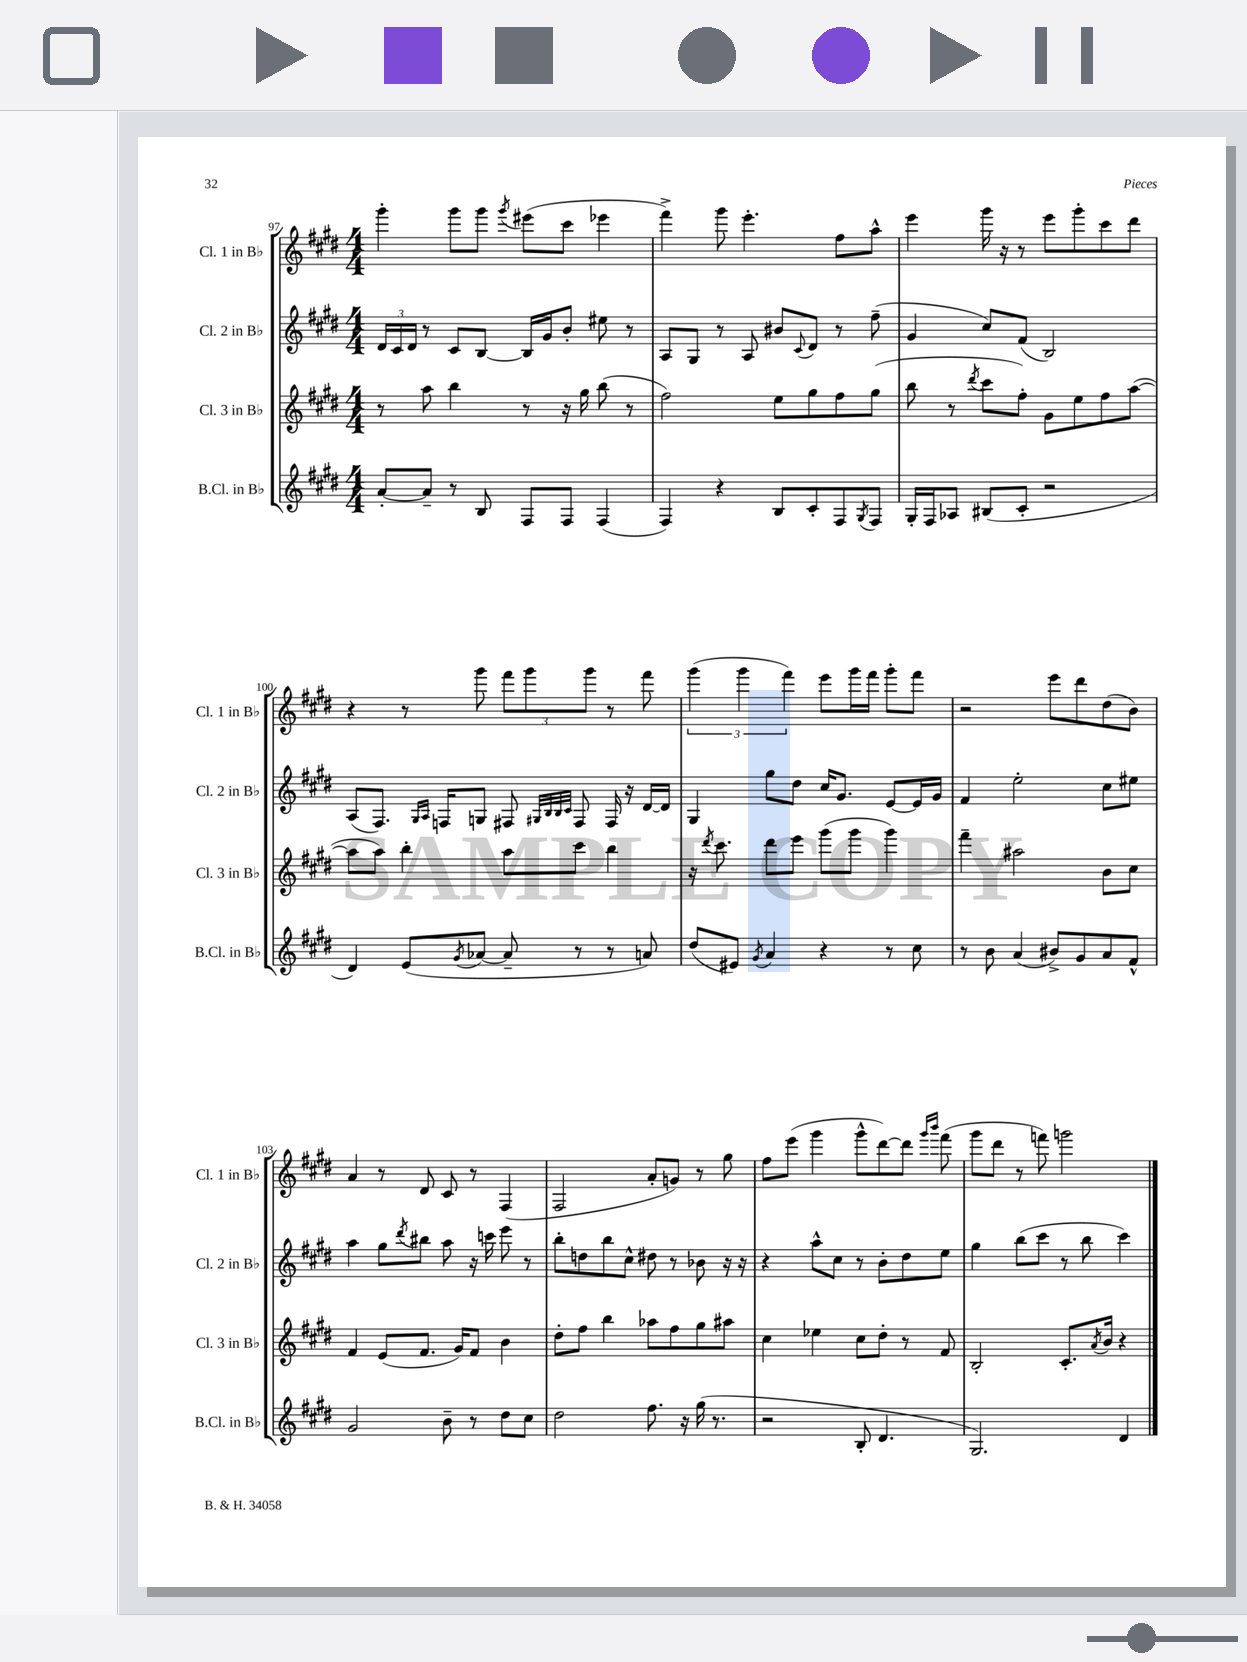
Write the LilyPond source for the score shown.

<<
\new StaffGroup <<
\new Staff = "s0" \with { instrumentName = "Cl. 1 in Bb" shortInstrumentName = "Cl. 1 in Bb" } {
    \clef treble \key e \major \numericTimeSignature \time 4/4
    gis'''4-. gis'''8 gis'''8 \acciaccatura { gis'''8 } eis'''8( cis'''8 ees'''4 |
    fis'''4->) gis'''8 e'''4.-. fis''8 a''8-^ |
    e'''4 gis'''16 r16 r8 e'''8 gis'''8-. cis'''8 dis'''8 |
    r4 r8 gis'''8 \tuplet 3/2 { fis'''8 gis'''8 gis'''8 } r8 fis'''8 |
    \tuplet 3/2 { gis'''4( gis'''4 fis'''4) } e'''8 gis'''16 fis'''16 gis'''8-. fis'''8 |
    r2 e'''8 dis'''8 dis''8( b'8) |
    a'4 r8 dis'8 cis'8 r8 fis4( |
    fis2 a'8-. g'8) r8 gis''8 |
    fis''8 e'''8( gis'''4 gis'''8-^ dis'''8~) dis'''8 \grace { gis'''16 b'''16 } fis'''8( |
    gis'''8 dis'''8 r8 f'''8) g'''2 \bar "|." |
}
\new Staff = "s1" \with { instrumentName = "Cl. 2 in Bb" shortInstrumentName = "Cl. 2 in Bb" } {
    \clef treble \key e \major \numericTimeSignature \time 4/4
    \tuplet 3/2 { dis'16 cis'16 dis'16 } r8 cis'8 b8~ b16 gis'16 b'8-. eis''8 r8 |
    a8 gis8 r8 a8 bis'8 \appoggiatura { cis'8 } dis'8 r8 fis''8--( |
    gis'4 cis''8) fis'8( b2) |
    a8( fis8.) \grace { gis16 a16 } f16 g8 fis8 \grace { gis32 b32 b32 cis'32 } fis8 fis16 r16 dis'16~ dis'16 |
    gis4 gis''8 dis''8 cis''16 gis'8. e'8~ e'16 gis'16 |
    fis'4 e''2-. cis''8 eis''8 |
    a''4 gis''8 \acciaccatura { dis'''8 } bis''8 a''8 r16 c'''16 e'''8 r8 |
    b''8-. d''8 b''8 cis''8-^ dis''8 r8 bes'8 r16 r16 |
    r4 a''8-^ cis''8 r8 b'8-. dis''8 e''8 |
    gis''4 b''8( cis'''8 r8 b''8 cis'''4) \bar "|." |
}
\new Staff = "s2" \with { instrumentName = "Cl. 3 in Bb" shortInstrumentName = "Cl. 3 in Bb" } {
    \clef treble \key e \major \numericTimeSignature \time 4/4
    r8 a''8 b''4 r8 r16 gis''16 b''8( r8 |
    fis''2) e''8 gis''8 fis''8 gis''8( |
    b''8 r8 \acciaccatura { dis'''8 } cis'''8 fis''8-.) gis'8 e''8 fis''8 a''8~( |
    a''8 a''8) b''4-. a''8 cis'''8 b''4 |
    r16 \acciaccatura { dis'''8 } cis'''8. dis'''8 e'''8 gis'''8( gis'''8 gis'''4) |
    fis'''4-- ais''2 b'8 cis''8 |
    fis'4 e'8( fis'8. gis'16) fis'8 b'4 |
    dis''8-. fis''8 b''4 aes''8 fis''8 gis''8 ais''8 |
    cis''4 ees''4 cis''8 dis''8-. r8 fis'8 |
    b2-. cis'8.-. \acciaccatura { a'8 } b'16 r4 \bar "|." |
}
\new Staff = "s3" \with { instrumentName = "B.Cl. in Bb" shortInstrumentName = "B.Cl. in Bb" } {
    \clef treble \key e \major \numericTimeSignature \time 4/4
    a'8~-. a'8-- r8 b8 fis8 fis8 fis4( |
    fis4) r4 b8 cis'8-. fis8 \acciaccatura { gis8 } fis8 |
    gis16-. fis16 aes8 bis8( cis'8-. r2 |
    dis'4) e'8( \acciaccatura { gis'8 } aes'8~ aes'8-- r8 r8 a'8) |
    dis''8( eis'8) \acciaccatura { gis'8 } a'4 r4 r8 cis''8 |
    r8 b'8 a'4( bis'8->) gis'8 a'8 fis'8-^ |
    gis'2 b'8-- r8 dis''8 cis''8 |
    dis''2 fis''8. r16 gis''16( r8. |
    r2 b8-. dis'4. |
    gis2.) dis'4 \bar "|." |
}
>>
>>
\layout { \context { \Score currentBarNumber = #97 } }
